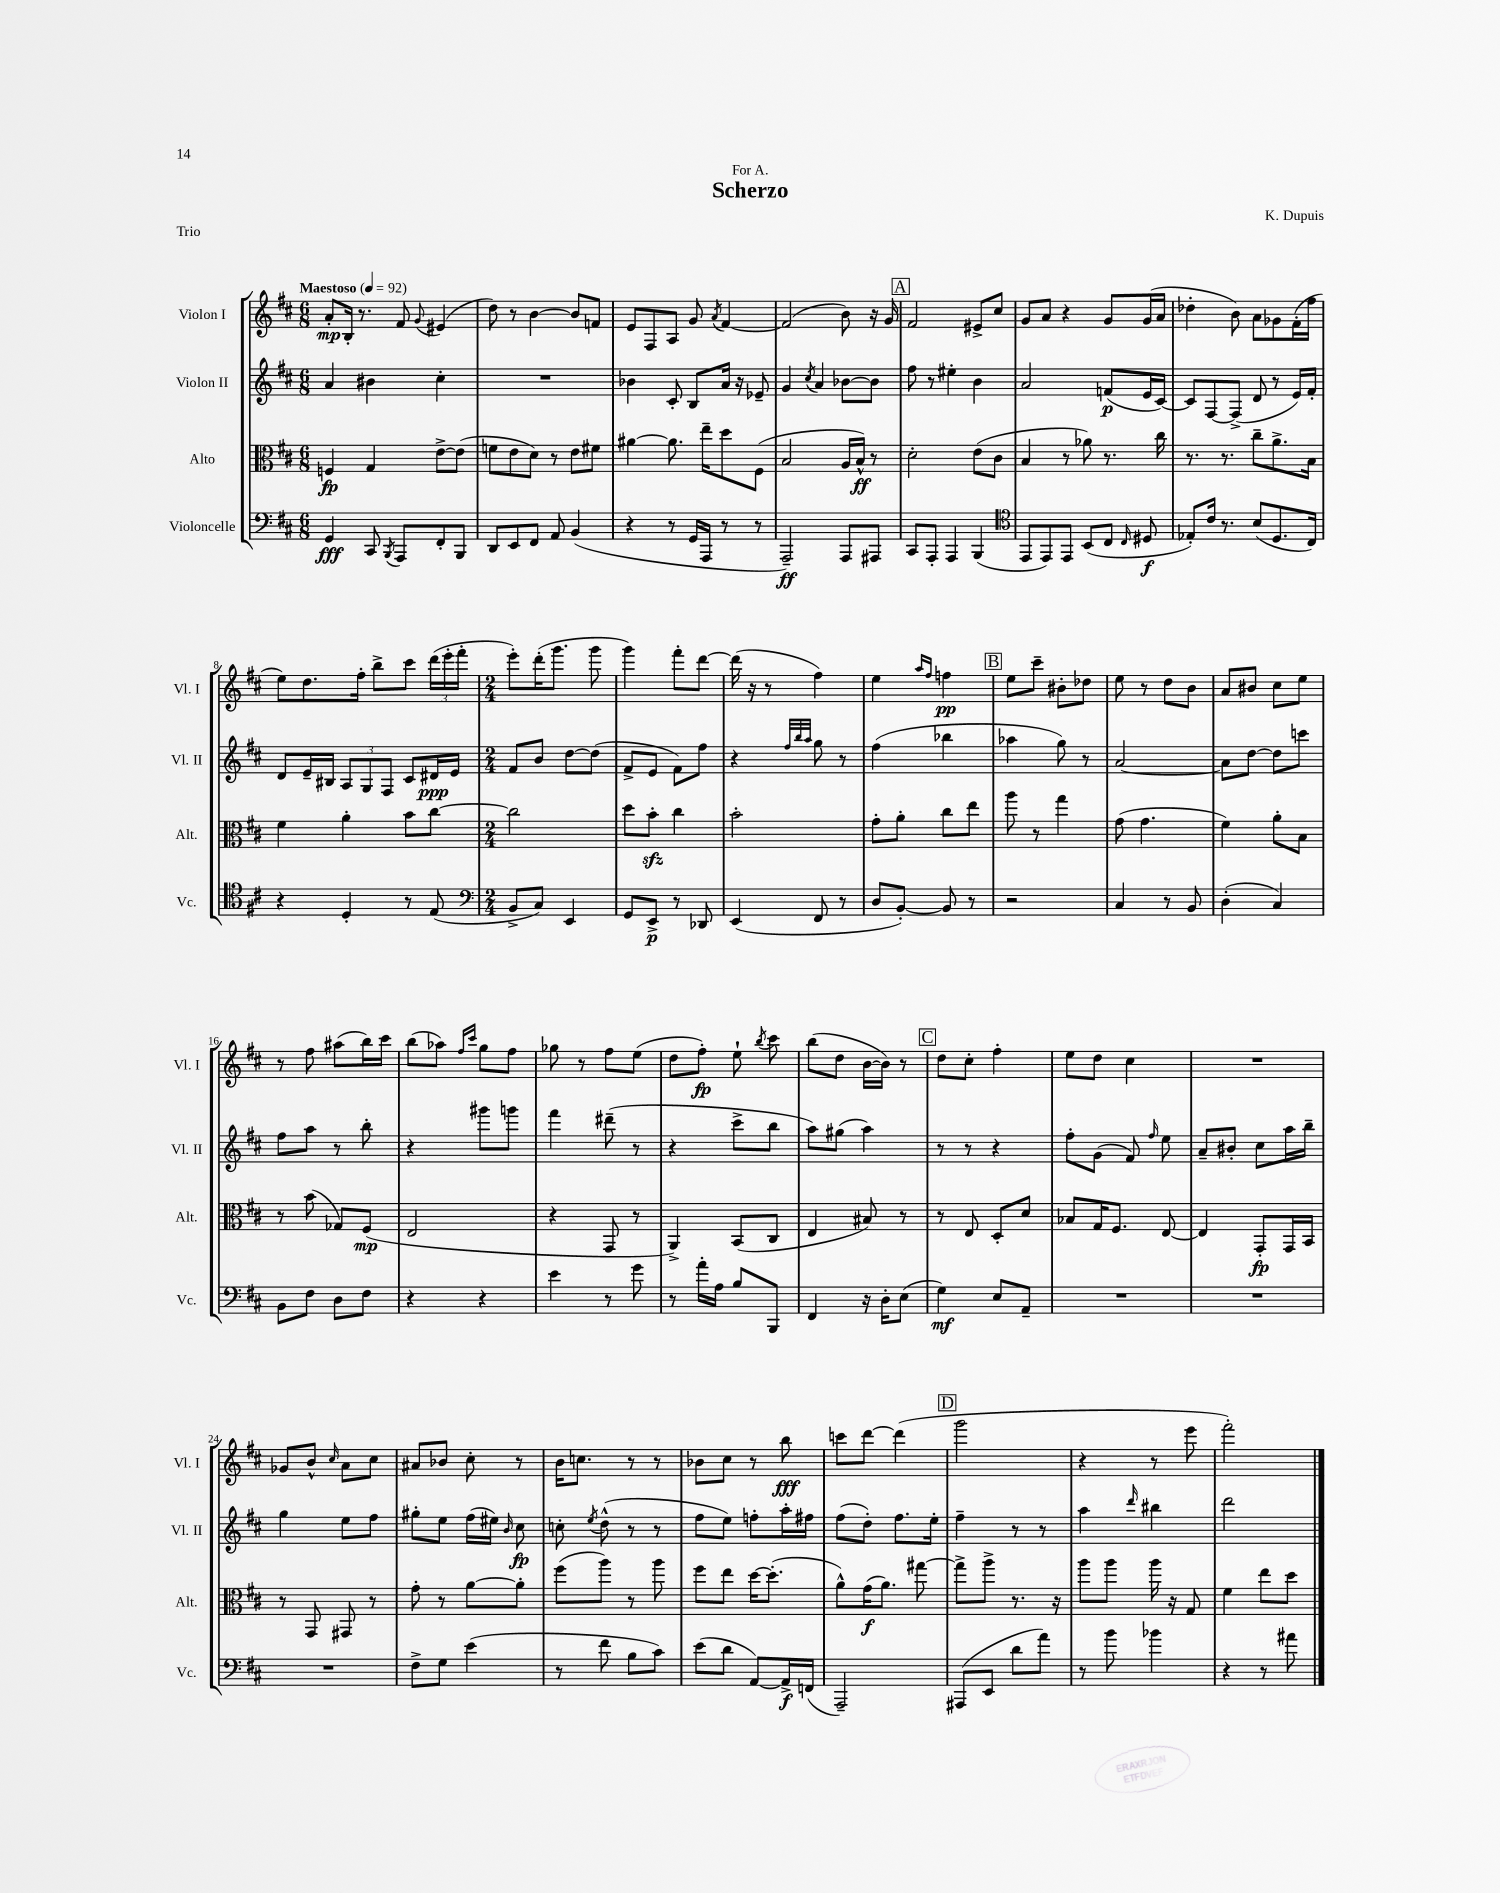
\header { title = "Scherzo" composer = "K. Dupuis" dedication = "For A." piece = "Trio" }
<<
\new StaffGroup <<
\new Staff = "s0" \with { instrumentName = "Violon I" shortInstrumentName = "Vl. I" } {
    \clef treble \key d \major \numericTimeSignature \time 6/8 \tempo "Maestoso" 4 = 92
    \autoBeamOff a'8[-.\mp b16]-. r8. fis'8 \appoggiatura { g'8 } eis'4( |
    d''8) r8 b'4~ b'8[ f'8] |
    e'8[ fis8 a8] g'8 \acciaccatura { a'8 } fis'4~ |
    fis'2( b'8) r16 g'16 |
    \mark \markup { \box "A" } fis'2 eis'8[-> cis''8] |
    g'8[ a'8] r4 g'8[ g'16( a'16] |
    des''4-. b'8) a'8[ ges'8 fis'16-.( fis''16] |
    e''8[) d''8. fis''16]-. b''8[-> cis'''8] \tuplet 3/2 { d'''16[( e'''16-. fis'''16]-. } |
    \numericTimeSignature \time 2/4 e'''8[-.) d'''16-.( g'''8.] g'''8 |
    g'''4) fis'''8[-. d'''8]~ |
    d'''16( r16 r8 fis''4) |
    e''4 \grace { a''16[ fis''16] } f''4\pp |
    \mark \markup { \box "B" } e''8[ cis'''8]-- bis'8[-. des''8] |
    e''8 r8 d''8[ b'8] |
    a'8[ bis'8] cis''8[ e''8] |
    r8 fis''8 ais''8[( b''16) cis'''16] |
    b''8[( aes''8]) \grace { fis''16[ cis'''16] } g''8[ fis''8] |
    ges''8 r8 fis''8[ e''8]( |
    d''8[ fis''8]-.\fp) e''8-! \acciaccatura { b''8 } cis'''8 |
    b''8[( d''8] b'16[~ b'16]) r8 |
    \mark \markup { \box "C" } d''8[ cis''8]-. fis''4-. |
    e''8[ d''8] cis''4 |
    R2 |
    ges'8[ b'8]-^ \grace { cis''16 } a'8[ cis''8] |
    ais'8[ bes'8] cis''8-. r8 |
    b'16[ c''8.] r8 r8 |
    bes'8[ cis''8] r8 b''8\fff |
    c'''8[ d'''8]~ d'''4( |
    \mark \markup { \box "D" } g'''2 |
    r4 r8 e'''8 |
    fis'''2-.) \bar "|." |
}
\new Staff = "s1" \with { instrumentName = "Violon II" shortInstrumentName = "Vl. II" } {
    \clef treble \key d \major \numericTimeSignature \time 6/8
    \autoBeamOff a'4 bis'4 cis''4-. |
    R2. |
    bes'4 cis'8-. b8[ a'16] r16 ees'8-- |
    g'4 \acciaccatura { cis''8 } a'4 bes'8[~ bes'8] |
    \mark \markup { \box "A" } fis''8 r8 eis''4-. b'4 |
    a'2 f'8[\p( e'16 cis'16]~) |
    cis'8[ fis8~ fis8]->( d'8 r8 e'16[) fis'16]-. |
    d'8[ e'16-- bis16] \tuplet 3/2 { a8[ g8 fis8] } cis'8[ dis'16\ppp e'16] |
    \numericTimeSignature \time 2/4 fis'8[ b'8] d''8[~ d''8]( |
    fis'8[-> e'8] fis'8[) fis''8] |
    r4 \grace { fis''32[ b''32 a''32] } g''8 r8 |
    fis''4( bes''4 |
    \mark \markup { \box "B" } aes''4 g''8) r8 |
    a'2~ |
    a'8[ d''8]~ d''8[ c'''8] |
    fis''8[ a''8] r8 b''8-. |
    r4 gis'''8[ g'''8] |
    fis'''4 dis'''8--( r8 |
    r4 cis'''8[-> b''8] |
    a''8[) gis''8]( a''4) |
    \mark \markup { \box "C" } r8 r8 r4 |
    fis''8[-. g'8]( fis'8) \grace { fis''16 } e''8 |
    a'8[-- bis'8]-. cis''8[ a''16 b''16]-- |
    g''4 e''8[ fis''8] |
    gis''8[-. e''8] fis''16[( eis''16]) \grace { b'16 } cis''8\fp |
    c''8-. \acciaccatura { e''8 } d''8-^( r8 r8 |
    fis''8[ e''8]) f''8[-. a''16-. fis''16] |
    fis''8[( d''8]-.) fis''8.[ e''16]-. |
    \mark \markup { \box "D" } fis''4-- r8 r8 |
    a''4 \grace { d'''16 } bis''4 |
    d'''2 \bar "|." |
}
\new Staff = "s2" \with { instrumentName = "Alto" shortInstrumentName = "Alt." } {
    \clef alto \key d \major \numericTimeSignature \time 6/8
    \autoBeamOff f4\fp g4 e'8[~-> e'8]( |
    f'8[ e'8 d'8]) r8 e'8[ fis'8] |
    ais'4~ ais'8. e''16[-- d''8 fis8]( |
    b2 a16[ b16]-^\ff) r8 |
    \mark \markup { \box "A" } d'2-. e'8[( cis'8] |
    b4 r8 aes'8) r8. cis''16 |
    r8. r8. cis''8[-- a'8.-> b16] |
    fis'4 a'4-. b'8[ cis''8]~ |
    \numericTimeSignature \time 2/4 cis''2 |
    d''8[ b'8]-.\sfz cis''4 |
    b'2-. |
    g'8[-. a'8]-. cis''8[ e''8] |
    \mark \markup { \box "B" } a''8 r8 g''4 |
    g'8( g'4. |
    fis'4) a'8[-. b8] |
    r8 b'8( ges8[) fis8]\mp( |
    e2 |
    r4 g,8 r8 |
    a,4->) b,8[( cis8] |
    e4 bis8) r8 |
    \mark \markup { \box "C" } r8 e8 d8[-. d'8] |
    bes8[ g16 fis8.] e8~ |
    e4 g,8[-.\fp g,16 b,16] |
    r8 g,8 gis,8 r8 |
    g'8-. r8 a'8[~ a'8]-. |
    fis''8[( a''8]) r8 a''8 |
    fis''8[ e''8] d''16[~ d''8.]-.( |
    a'8[-^) g'16\f( a'8.]) gis''8~ |
    \mark \markup { \box "D" } gis''8[-> a''8]-> r8. r16 |
    a''8[ a''8] a''16 r16 g8 |
    fis'4 e''8[ d''8] \bar "|." |
}
\new Staff = "s3" \with { instrumentName = "Violoncelle" shortInstrumentName = "Vc." } {
    \clef bass \key d \major \numericTimeSignature \time 6/8
    \autoBeamOff g,4\fff cis,8 \acciaccatura { b,,8 } a,,8[ fis,8-. b,,8] |
    d,8[ e,8 fis,8] a,8 b,4( |
    r4 r8 g,16[ a,,16] r8 r8 |
    a,,2--\ff) a,,8[ ais,,8] |
    \mark \markup { \box "A" } cis,8[ a,,8]-. a,,4 b,,4( |
    \clef tenor e,8[ e,8) e,8] b,8[( cis8] \grace { cis16 } dis8\f |
    ees8[-.) cis'16] r8. b8[( d8. cis16]) |
    r4 d4-. r8 e8( |
    \numericTimeSignature \time 2/4 \clef bass b,8[-> cis8]) e,4 |
    g,8[ e,8]->\p r8 des,8 |
    e,4( fis,8 r8 |
    d8[ b,8]~-.) b,8 r8 |
    \mark \markup { \box "B" } r2 |
    cis4 r8 b,8 |
    d4-.( cis4) |
    b,8[ fis8] d8[ fis8] |
    r4 r4 |
    e'4 r8 g'8 |
    r8 a'16[-. a16] b8[ b,,8] |
    fis,4 r16 d16[-. e8]( |
    \mark \markup { \box "C" } g4\mf) e8[ a,8]-- |
    R2 |
    R2 |
    R2 |
    fis8[-> g8] e'4( |
    r8 fis'8 b8[ cis'8]) |
    e'8[( d'8] a,8[~) a,16->\f f,16]( |
    a,,2--) |
    \mark \markup { \box "D" } ais,,8[( e,8] d'8[ a'8]) |
    r8 b'8 bes'4 |
    r4 r8 ais'8 \bar "|." |
}
>>
>>
